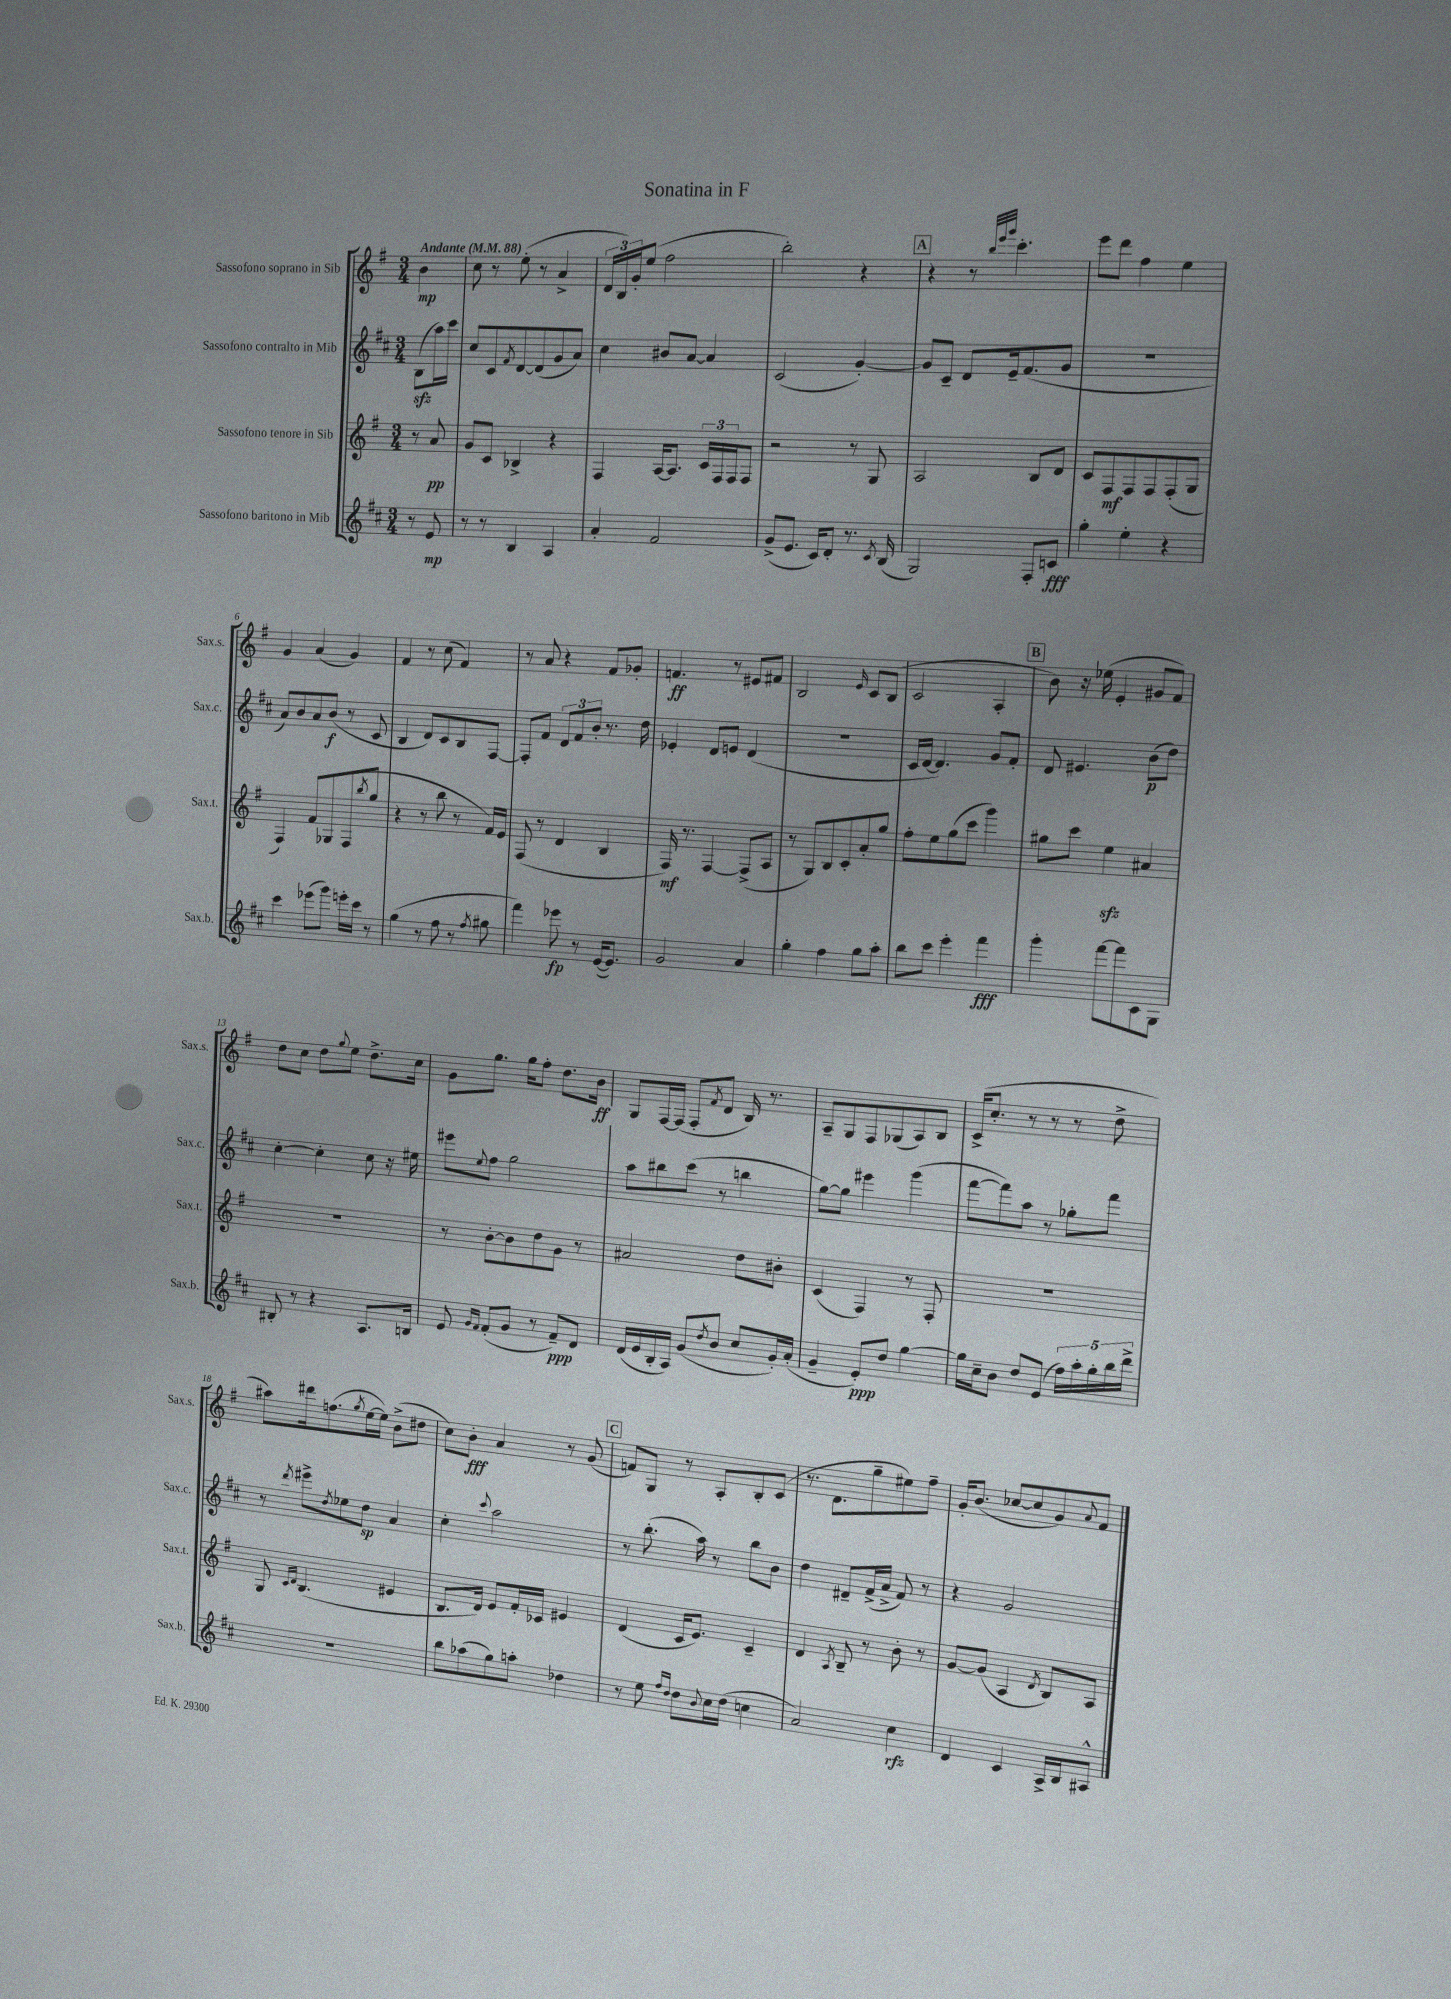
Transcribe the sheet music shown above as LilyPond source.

\header { title = "Sonatina in F" }
<<
\new StaffGroup <<
\new Staff = "s0" \with { instrumentName = "Sassofono soprano in Sib" shortInstrumentName = "Sax.s." } {
    \clef treble \key g \major \numericTimeSignature \time 3/4 \partial 4 \tempo "Andante" 4 = 88
    b'4\mp |
    c''8 r8 e''8-.( r8 a'4-> |
    \tuplet 3/2 { d'16 b16) g'16-. } e''8( fis''2 |
    b''2-.) r4 |
    \mark \markup { \box "A" } r4 r8 \grace { b''32 e'''32 g'''32 } c'''4.-. |
    e'''8 d'''8 fis''4 e''4 |
    g'4 a'4( g'4) |
    fis'4 r8 c''8( fis'4) |
    r8 a'8 r4 fis'8 ges'8-. |
    f'4.\ff r8 eis'8 fis'8 |
    b2 \grace { e'16 } c'8 b8( |
    c'2 a4-. |
    \mark \markup { \box "B" } b'8) r16 ees''16( e'4-. gis'8 fis'8) |
    d''8 c''8 d''8 \appoggiatura { g''8 } e''8 d''8.-> c''16 |
    g'8 g''8. g''16 fis''8-. d''8. b'16\ff |
    g8 fis16~ fis16( fis8-. \acciaccatura { fis'8 } d'8 b16) r8. |
    a8-- g8 fis8 ges8( a8) b8 |
    c'16->( c''8.-. r8 r8 r8 d''8-> |
    ais''8) dis'''16 f''8.( \acciaccatura { g''8 } e''16~ e''16) b'8->( dis''8 |
    c''8) b'8-.\fff a'4 r8 g'8( |
    \mark \markup { \box "C" } f'8) g8 r8 a8-. b8-. c'8( |
    r8. d'8. g''8-- eis''8) fis''8-- |
    g'16-. b'8.( ces''8~ ces''8 g'8) \appoggiatura { a'8 } fis'8 \bar "|." |
}
\new Staff = "s1" \with { instrumentName = "Sassofono contralto in Mib" shortInstrumentName = "Sax.c." } {
    \clef treble \key d \major \numericTimeSignature \time 3/4 \partial 4
    b8\sfz( a''16) cis'''16 |
    cis''8 cis'8 \acciaccatura { fis'8 } d'8~ d'8( g'8 a'8) |
    cis''4 bis'8 a'8~ a'4 |
    cis'2( g'4~-.) |
    \mark \markup { \box "A" } g'8 cis'8-- d'8 e'16-- fis'8.( g'8 |
    R2. |
    a'8) b'8 a'8 b'8\f( r8 cis'8 |
    b4 d'8) cis'8 b8 fis8~ |
    fis8-. fis'8 \tuplet 3/2 { d'8 fis'8 b'8-. } r8. d''16 |
    ees'4-. d'8 e'8 d'4( |
    R2. |
    cis'16 d'16~ d'4.) g'8 fis'8-. |
    \mark \markup { \box "B" } d'8 eis'4. b'8\p( d''8) |
    cis''4~-. cis''4-. cis''8 r16 eis''16 |
    eis'''8 \appoggiatura { e''8 } fis''8 g''2 |
    a''8 bis''8 cis'''8( r8 b''4 |
    g''8~) g''8 eis'''4 g'''4( |
    fis'''8~ fis'''8) a''8 r8 ges''8-. fis'''8 |
    r8 \acciaccatura { d'''8 } eis'''8-> \acciaccatura { d''8 } ees''8 d''8\sp a'4 |
    cis''4-. \appoggiatura { cis'''8 } a''2 |
    \mark \markup { \box "C" } r8 b''8.-.( a''16) r8 b''8 b'8 |
    d''4 dis'8-- fis'16->( a'16-> fis'8) r8 |
    r4 g'2 \bar "|." |
}
\new Staff = "s2" \with { instrumentName = "Sassofono tenore in Sib" shortInstrumentName = "Sax.t." } {
    \clef treble \key g \major \numericTimeSignature \time 3/4 \partial 4
    r8 a'8\pp |
    g'8 c'8 bes4-> r4 |
    fis4 a16~ a8. \tuplet 3/2 { c'16 fis16 fis16 } fis8 |
    r2 r8 g8 |
    \mark \markup { \box "A" } a2 b8 d'8 |
    c'8 fis8\mf fis8 fis8 fis8-.( g8 |
    fis4) fis'8 ges8 fis8( \acciaccatura { b''8 } g''8 |
    r4 r8 b''8 r8 fis'16) e'16 |
    fis8( r8 d'4 b4 |
    fis16\mf) r8. fis4~ fis8->( a8 |
    r8 g8) b8 c'8-. a'8-. g''8 |
    fis''8-. e''8 g''8( c'''8 g'''4) |
    \mark \markup { \box "B" } gis''8 c'''8 e''4\sfz ais'4 |
    R2. |
    r8 b'8~-. b'8 d''8 g'8 r8 |
    ais'2 d''8 bis'8-. |
    c'4( fis4) r8 fis8-. |
    R2. |
    g8 \grace { c'16 d'16 } b4.( eis'4 |
    b8. d'16) e'8 fis'16-. ces'16 eis'4 |
    \mark \markup { \box "C" } d'4( c'16 e'8.) c'4-- |
    d'4 \acciaccatura { a8 } b8-- r8 b'8-. r8 |
    g'8~ g'8( a4 \acciaccatura { d'8 } b8) a8 \bar "|." |
}
\new Staff = "s3" \with { instrumentName = "Sassofono baritono in Mib" shortInstrumentName = "Sax.b." } {
    \clef treble \key d \major \numericTimeSignature \time 3/4 \partial 4
    r8 e'8\mp |
    r8 r8 b4 a4 |
    a'4-. fis'2 |
    g'8->( e'8. cis'16) d'8-. r8. \acciaccatura { cis'8 } b16( |
    \mark \markup { \box "A" } g2) fis8-. c'8\fff |
    g''4-. e''4-. r4 |
    cis'''4 ees'''8( g'''8) e'''16-. cis'''16 r8 |
    g''4( r8 fis''8 r8 \acciaccatura { fis''8 } gis''8 |
    fis'''4) ees'''8\fp r8 e'16~( e'8.) |
    g'2 a'4 |
    g''4-. fis''4 g''8 a''8-. |
    b''8 cis'''8 e'''4-. fis'''4\fff |
    \mark \markup { \box "B" } g'''4-. fis'''8~ fis'''8 cis'8 g8 |
    bis8-. r8 r4 a8. b16 |
    e'8 \grace { g'16 fis'16 } fis'8-.( g'8 r8 fis'8--\ppp) d'8 |
    d'16( e'16 b16-. a16) g'8( \acciaccatura { d''8 } b'8 cis''8 g'16-.) a'16-.( |
    g'4-- e'8-.\ppp) d''8 g''4~ |
    g''16 cis''16-- b'8 d''8 e'8( \tuplet 5/4 { fis''16) a''16-. g''16-. b''16 d'''16-> } |
    R2. |
    b''8 aes''8( g''8) a''8-. des''4 |
    \mark \markup { \box "C" } r8 e''8 \grace { fis''16 d''16 } d''8 \appoggiatura { b'8 } cis''16 d''16( c''4 |
    a'2) cis''4\rfz |
    d'4 cis'4 a16-> b16 ais8-^ \bar "|." |
}
>>
>>
